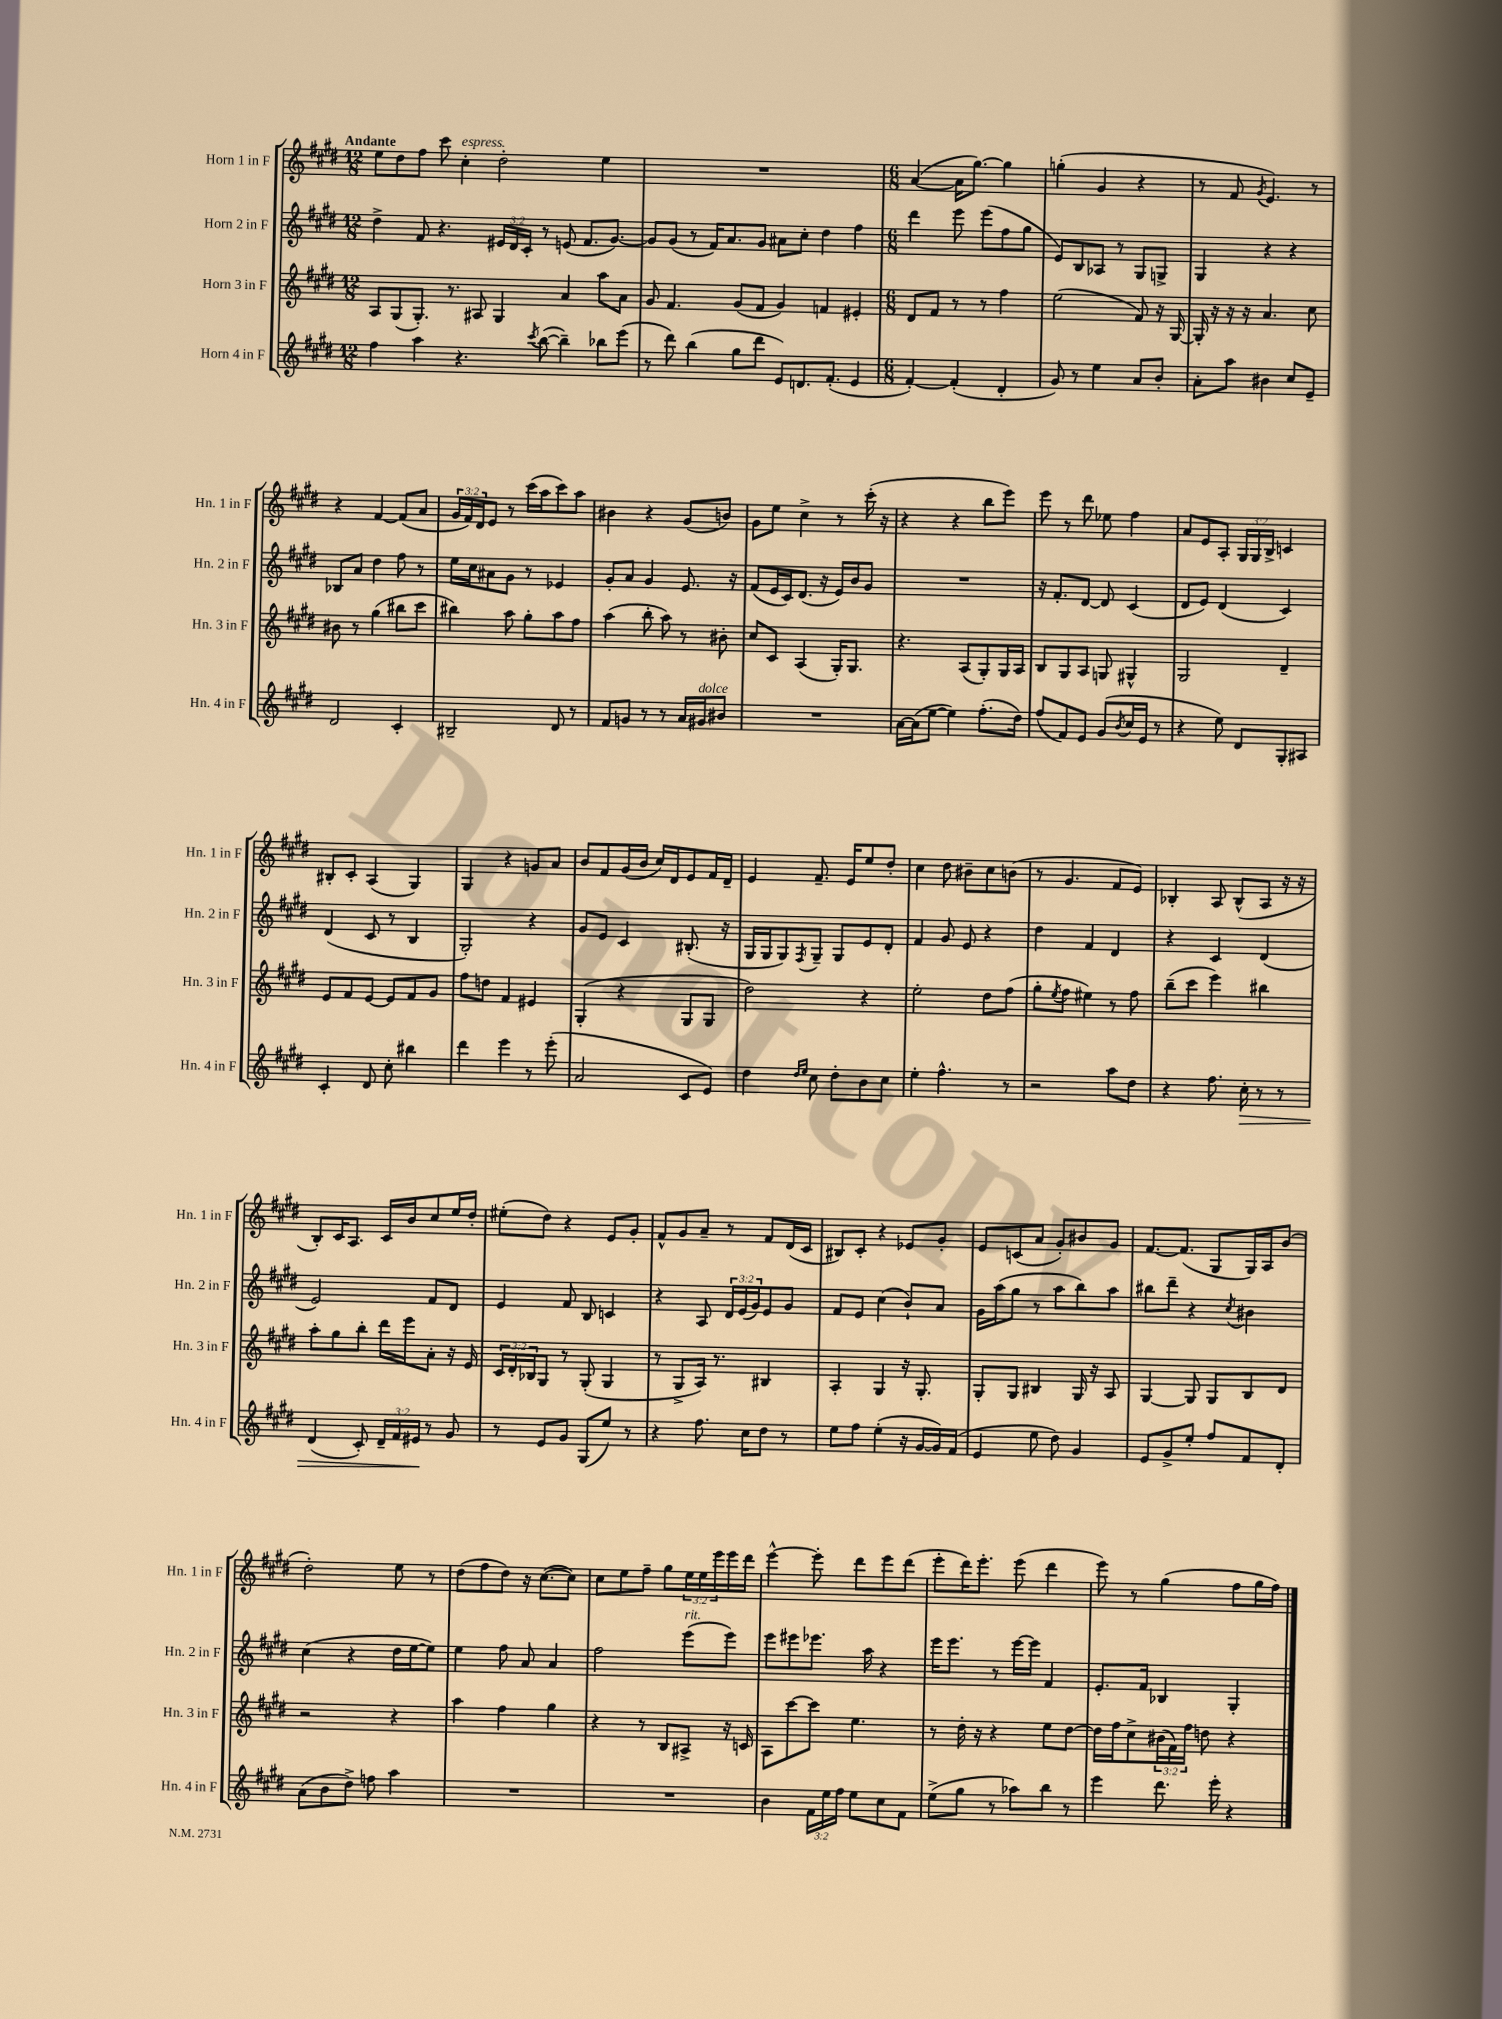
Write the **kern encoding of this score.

**kern	**kern	**kern	**kern
*staff4	*staff3	*staff2	*staff1
*clefG2	*clefG2	*clefG2	*clefG2
*k[f#c#g#d#]	*k[f#c#g#d#]	*k[f#c#g#d#]	*k[f#c#g#d#]
*M12/8	*M12/8	*M12/8	*M12/8
4ff#	8A	4dd#^	8ee
.	(8G#	.	8dd#
4aa	8.G#')	8f#	8ff#
.	.	4.r	8ccc#
.	8.r	.	.
4.r	.	.	4cc#'
.	8A#	.	.
.	4G#	24e#	2dd#'
.	.	24d#	.
.	.	24c#'	.
8qccc#	.	.	.
([8bb	.	8r	.
4bb~])	4a	(8e	.
.	.	8.f#	.
8bb-	8aa	.	4ee
.	.	[8.g#)	.
(8eee	8a	.	.
=	=	=	=
8r	8g#	8g#]	1.r
8ddd#)	4.f#	(8g#	.
(4bb	.	8r	.
.	.	16f#)	.
.	.	8.a	.
8gg#	(8g#	.	.
8ddd#	8f#	8g#	.
8e)	4g#)	8a#	.
8.d	.	8cc#'	.
.	4f	4dd#	.
(8.f#'	.	.	.
4e	4e#'	4ff#	.
=	=	=	=
*M6/8	*M6/8	*M6/8	*M6/8
[4f#')	8d#	4ddd#	([4a
.	8f#	.	.
(4f#']	8r	8eee	16a]
.	.	.	[8.gg#)
.	8r	(8eee	.
4d#'	4ff#	8ff#	4gg#]
.	.	8gg#	.
=	=	=	=
8g#)	(2ee	8e)	(4gg'
8r	.	8B	.
4ee	.	8A-	4g#
.	.	8r	.
8a	8f#)	8G#	4r
8b'	16r	8G^	.
.	[16G#	.	.
=	=	=	=
8a'	16G#']	4G#	8r
.	16r	.	.
8aa	16r	.	8f#
.	16r	.	.
.	.	.	8qg#
4b#	4.a	4r	4.e)
8cc#	.	4r	.
8e~	8cc#	.	8r
=	=	=	=
2d#	8b#	8B-	4r
.	8r	8a	.
.	(4gg#	4dd#	[4f#
4c#'	8bb#	8ff#	(8f#]
.	8ccc#	8r	8a
=	=	=	=
2B#~	4bb#)	16ee	24g#
.	.	.	24f#)
.	.	16cc#	.
.	.	.	24d#
.	.	8a#	8e
.	8aa	8g#	8r
.	8gg#'	8r	(16ccc#
.	.	.	16aa
8d#	8aa	4e-	8ccc#)
8r	8ff#	.	8aa
=	=	=	=
8f#	(4aa	8g#'	4b#
8g	.	8a	.
8r	8bb'	4g#	4r
8r	8aa)	.	.
16a	8r	8.e	(8g#
16g#	.	.	.
8b#	8b#'	.	8b)
.	.	16r	.
=	=	=	=
2.r	8cc#	(8f#	8g#
.	8c#	16e	8ee
.	.	16c#)	.
.	(4A	(8.d#	4cc#^
.	.	16r	.
.	16G#')	16e)	8r
.	8.G#	16b	.
.	.	8g#	(16ccc#'
.	.	.	16r
=	=	=	=
[16a	4.r	2.r	4r
(16a]	.	.	.
[8ee	.	.	.
4ee])	.	.	4r
.	(8A	.	.
(8.ff#'	8G#')	.	8bb
.	16G#	.	8eee)
16dd#)	16A	.	.
=	=	=	=
(8ff#	8B	16r	8eee
.	.	8.f#'	.
8f#)	8G#	.	8r
8e	8A	[8d#	8ddd#
(8g#	8G	8d#]	8ee-
8qb	.	.	.
16cc#	4G#^^	(4c#	4ff#
16e	.	.	.
8r	.	.	.
=	=	=	=
4r	2G#	8d#	8a
.	.	8e)	8e
8ee)	.	(4d#	8A'
8d#	.	.	24G#
.	.	.	24G#
.	.	.	24B^
8G#'	4d#~	4c#)	4c
8A#	.	.	.
=	=	=	=
4c#'	8e	(4d#	8B#'
.	8f#	.	8c#'
8d#	[8e	8c#	(4A
8cc#'	8e]	8r	.
4bb#	8f#	4B	4G#)
.	8g#	.	.
=	=	=	=
4ddd#	8ff#	2G#')	4G#
.	8dd	.	.
4eee	4f#	.	4r
8r	4e#	4r	8g
(8eee'	.	.	8a
=	=	=	=
2a	(4G#'	8g#	8b
.	.	8e	8f#
.	4r	4c#	(16g#
.	.	.	16b
.	.	.	16cc#)
.	.	.	16d#
8c#	8G#	(8.B#'	8e
8e)	8G#	.	16f#
.	.	16r	16d#~
=	=	=	=
4dd#	2dd#)	16G#	4e
.	.	16G#	.
.	.	8G#)	.
16qqdd#	.	.	.
16qqee	.	8qF#	.
8cc#	.	8G#~	8.f#~
8dd#'	.	8G#	.
.	.	.	16e
8b	4r	8e	8ee
8cc#	.	8d#'	8dd#'
=	=	=	=
4ee'	2ee'	4f#	4cc#
4.ff#^^	.	8g#	8dd#
.	.	8e	8b#~
.	8dd#	4r	8cc#
8r	(8ff#	.	(8b
=	=	=	=
2r	8gg#'	4dd#	8r
.	8qee	.	.
.	8ff#	.	4.g#
.	4ee#)	4f#	.
8aa	8r	4d#	8f#
8dd#	8ff#	.	8e)
=	=	=	=
4r	(8bb~	4r	4B-'
.	8ccc#	.	.
8.ff#	4eee)	4c#	8A
.	.	.	(8B-^^
16cc#'	.	.	.
8r	4bb#	(4d#	8A
8r	.	.	16r
.	.	.	16r
=	=	=	=
(4d#	8aa'	2e)	8B')
.	8gg#	.	16c#
.	.	.	8.A
8c#')	8bb'	.	.
24d#~	16ddd#	.	16c#
24f#	.	.	.
.	16eee	.	16b
24e#	.	.	.
8r	8a'	8f#	8cc#
8g#	16r	8d#	16ee
.	16e	.	16dd#'
=	=	=	=
8r	24c#	4e	(8ee#'
.	24d#'	.	.
.	24B-	.	.
8e	8G#	.	8dd#)
8g#	8r	8f#	4r
(8G#	(8G#'	8B	.
8ee)	4G#	4c	8e
8r	.	.	8g#'
=	=	=	=
4r	8r	4r	8f#^^
.	8G#^	.	8g#
8.ff#	16A)	8A	8a~
.	8.r	.	.
.	.	24d#	8r
.	.	(24e	.
16cc#	.	.	.
.	.	24g#)	.
8dd#	4B#	8e	8f#
8r	.	8g#	(16d#
.	.	.	16c#
=	=	=	=
8ee	4A'	8f#	8B#)
8ff#	.	8e	8c#'
(4ee'	4G#	(4cc#	4r
16r	16r	8b`)	8e-
[16g#	8.G#'	.	.
16g#])	.	8a	8g#'
(16f#	.	.	.
=	=	=	=
4e	8G#'	16g#	8e
.	.	(16aa	.
.	8G#	8gg#	(8c
8ee	4B#	8r	8a
8dd#)	.	8aa	8g#')
4g#	16G#	8bb)	8b#
.	16r	.	.
.	8A	8aa	8g#
=	=	=	=
8e	[4G#	8bb#	[8.f#
8g#^	.	8ddd#~	.
.	.	.	(8.f#]
8ee'	8G#]	4r	.
8ff#	8G#	.	8G#
.	.	8qcc#	.
8f#	8B	4b#	16G#)
.	.	.	16A
8d#'	8d#	.	(8b
=	=	=	=
(8a	2r	(4cc#	2dd#')
8b	.	.	.
8dd#^)	.	4r	.
8ff	.	.	.
4aa	4r	16dd#	8ee
.	.	[16ee	.
.	.	8ee])	8r
=	=	=	=
2.r	4aa	4ee	(8dd#
.	.	.	8ff#
.	4ff#	8ff#	8dd#)
.	.	8a	16r
.	.	.	([8.cc#
.	4gg#	4a	.
.	.	.	8cc#])
=	=	=	=
2.r	4r	2ff#	8cc#
.	.	.	8ee
.	8r	.	8ff#~
.	8B	.	8gg#
.	8A#^	(8eee	24ee
.	.	.	24ee
.	.	.	24eee
.	16r	8eee)	16eee
.	16c	.	16ddd#
=	=	=	=
4b	8A	8eee	[4eee^^
.	[8ccc#	8eee#	.
24f#	8ccc#]	8.eee-	8eee']
24ee	.	.	.
24ff#	.	.	.
8ee	4.ee	.	8ddd#
.	.	16aa	.
8cc#	.	4r	8eee
8f#	.	.	(8ddd#
=	=	=	=
(8ee^	8r	16eee	8eee'
.	.	8.eee	.
8gg#	16dd#'	.	16ddd#)
.	16r	.	8.eee'
8r	4r	8r	.
8aa-)	.	[16eee	(8eee
.	.	16eee]	.
8bb	8ee	4f#	4ddd#
8r	[8dd#	.	.
=	=	=	=
4eee	16dd#]	8.e'	8eee)
.	16ff#	.	.
.	8cc#^	.	8r
.	.	16f#	.
8.ddd#	(24b#	4B-	(4gg#
.	24f#)	.	.
.	24ff#	.	.
.	8dd	.	.
16eee'	.	.	.
4r	4r	4G#'	8ff#
.	.	.	16gg#
.	.	.	16ff#)
==	==	==	==
*-	*-	*-	*-
